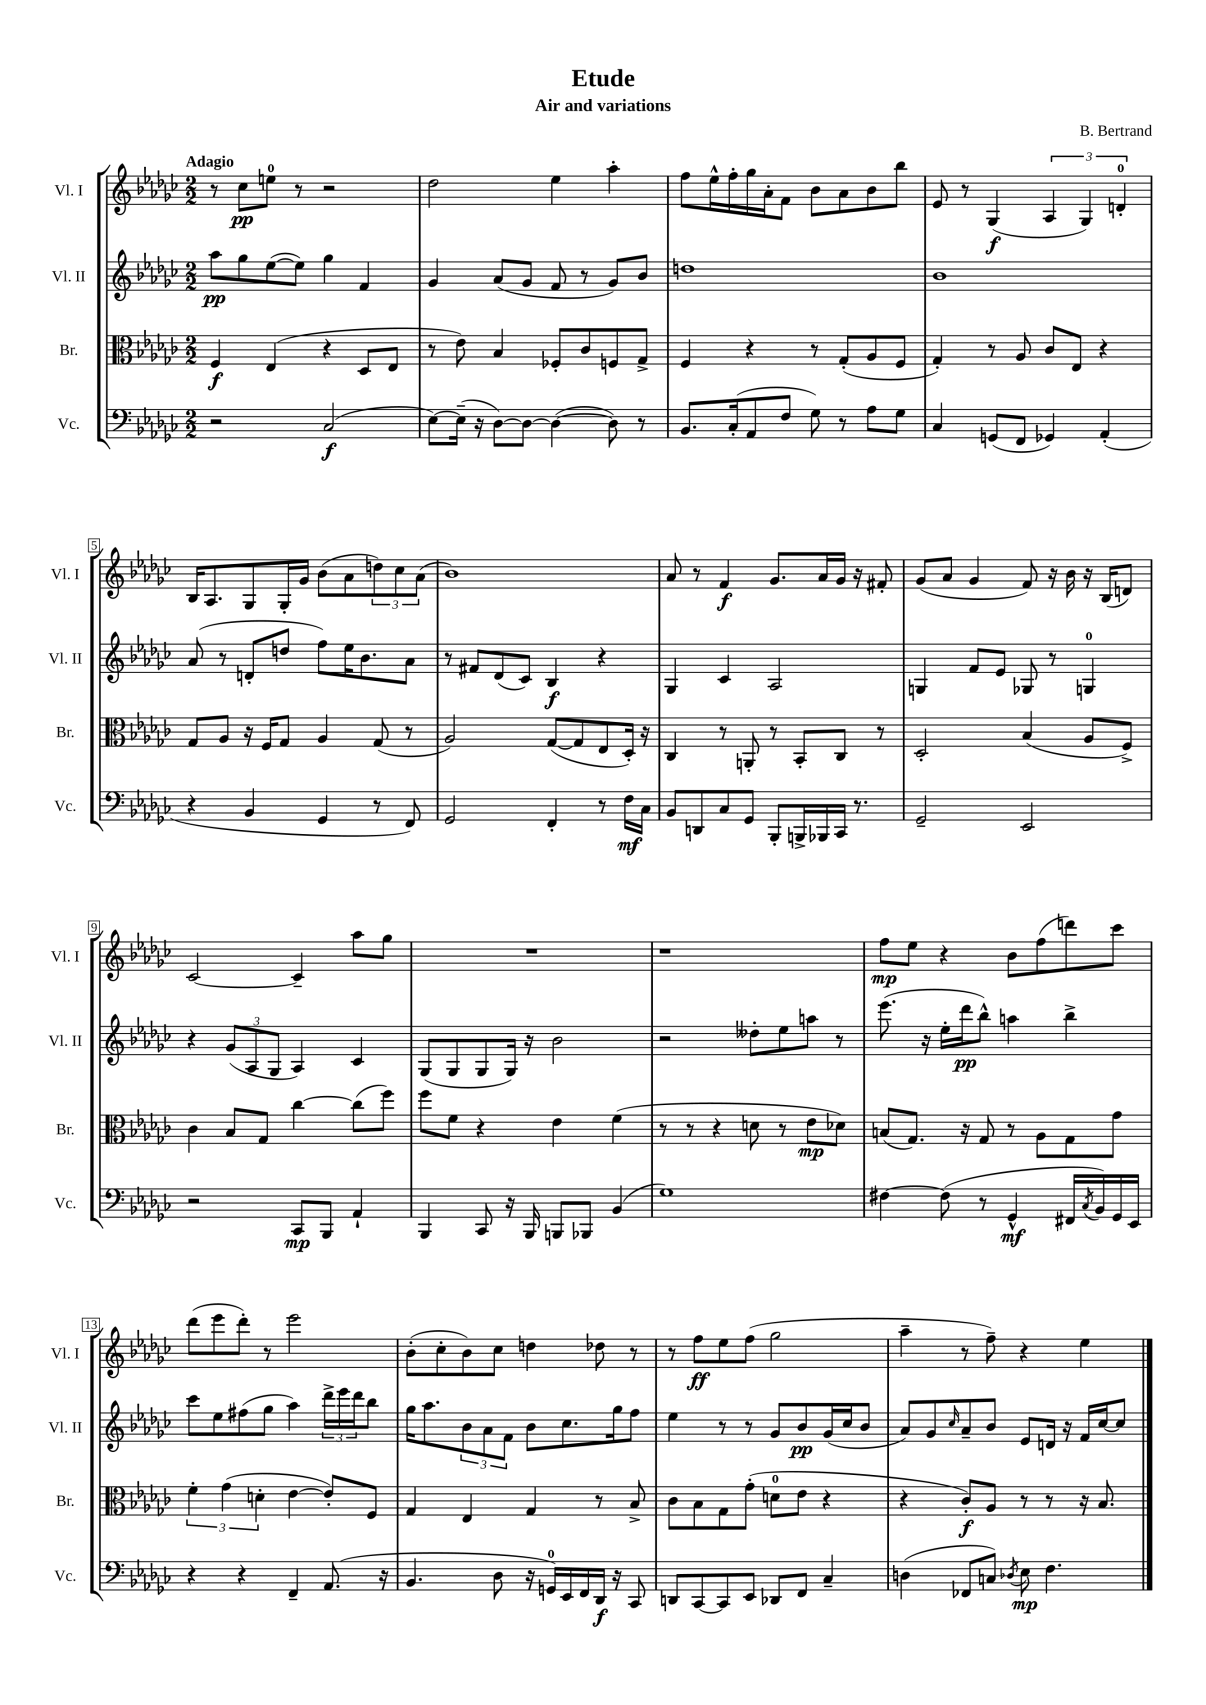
\header { title = "Etude" composer = "B. Bertrand" subtitle = "Air and variations" }
<<
\new StaffGroup <<
\new Staff = "s0" \with { instrumentName = "Vl. I" shortInstrumentName = "Vl. I" } {
    \clef treble \key ges \major \numericTimeSignature \time 2/2 \tempo "Adagio"
    r8 ces''8\pp e''8-0 r8 r2 |
    des''2 ees''4 aes''4-. |
    f''8 ees''16-^ f''16-. ges''16 aes'16-. f'8 bes'8 aes'8 bes'8 bes''8 |
    ees'8 r8 ges4\f( \tuplet 3/2 { aes4 ges4) d'4-0-. } |
    bes16 aes8. ges8 ges16-. ges'16 bes'8( aes'8 \tuplet 3/2 { d''8) ces''8 aes'8( } |
    bes'1) |
    aes'8 r8 f'4\f ges'8. aes'16 ges'16 r16 fis'8-. |
    ges'8( aes'8 ges'4 f'8) r16 bes'16 r16 bes16( d'8) |
    ces'2~ ces'4-- aes''8 ges''8 |
    R1 |
    r1 |
    f''8\mp ees''8 r4 bes'8 f''8( d'''8) ces'''8 |
    des'''8( ees'''8 des'''8-.) r8 ees'''2 |
    bes'8-.( ces''8-. bes'8) ces''8 d''4 des''8 r8 |
    r8 f''8\ff ees''8 f''8( ges''2 |
    aes''4-- r8 f''8--) r4 ees''4 \bar "|." |
}
\new Staff = "s1" \with { instrumentName = "Vl. II" shortInstrumentName = "Vl. II" } {
    \clef treble \key ges \major \numericTimeSignature \time 2/2
    aes''8\pp ges''8 ees''8~( ees''8) ges''4 f'4 |
    ges'4 aes'8( ges'8 f'8 r8 ges'8) bes'8 |
    d''1 |
    bes'1 |
    aes'8( r8 d'8-. d''8 f''8) ees''16 bes'8. aes'8 |
    r8 fis'8 des'8( ces'8) bes4\f r4 |
    ges4 ces'4 aes2 |
    g4 f'8 ees'8 ges8 r8 g4-0 |
    r4 \tuplet 3/2 { ges'8( aes8 ges8 } aes4) ces'4 |
    ges8( ges8 ges8 ges16) r16 bes'2 |
    r2 deses''8-. ees''8 a''8 r8 |
    ees'''8.( r16 ees''16-. des'''16\pp bes''8-^) a''4 bes''4-> |
    ces'''8 ees''8 fis''8( ges''8 aes''4) \tuplet 3/2 { des'''16-> ees'''16 des'''16 } bes''8 |
    ges''16 aes''8. \tuplet 3/2 { bes'8 aes'8 f'8 } bes'8 ces''8. ges''16 f''8 |
    ees''4 r8 r8 ges'8 bes'8\pp ges'16( ces''16 bes'8 |
    aes'8) ges'8 \grace { ces''16 } aes'8-- bes'8 ees'8 d'16 r16 f'16 ces''16~ ces''8 \bar "|." |
}
\new Staff = "s2" \with { instrumentName = "Br." shortInstrumentName = "Br." } {
    \clef alto \key ges \major \numericTimeSignature \time 2/2
    f4\f ees4( r4 des8 ees8 |
    r8 ees'8) bes4 fes8-. ces'8 f8 ges8-> |
    f4 r4 r8 ges8-.( aes8 f8 |
    ges4-.) r8 aes8 ces'8 ees8 r4 |
    ges8 aes8 r16 f16 ges8 aes4 ges8( r8 |
    aes2) ges8~( ges8 ees8 des16-.) r16 |
    ces4 r8 a,8-. r8 bes,8-. ces8 r8 |
    des2-. bes4( aes8 f8->) |
    ces'4 bes8 ges8 ces''4~ ces''8( f''8) |
    f''8 f'8 r4 ees'4 f'4( |
    r8 r8 r4 d'8 r8 ees'8\mp des'8) |
    b8( ges8.) r16 ges8 r8 aes8 ges8 ges'8 |
    \tuplet 3/2 { f'4-. ges'4( d'4-. } ees'4~ ees'8-.) f8 |
    ges4 ees4 ges4 r8 bes8-> |
    ces'8 bes8 ges8 ges'8-.( d'8-0 ees'8 r4 |
    r4 ces'8-.\f) aes8 r8 r8 r16 bes8. \bar "|." |
}
\new Staff = "s3" \with { instrumentName = "Vc." shortInstrumentName = "Vc." } {
    \clef bass \key ges \major \numericTimeSignature \time 2/2
    r2 ces2\f( |
    ees8~) ees16--( r16 des8~) des8~ des4~( des8) r8 |
    bes,8. ces16-.( aes,8 f8 ges8) r8 aes8 ges8 |
    ces4 g,8( f,8 ges,4) aes,4-.( |
    r4 bes,4 ges,4 r8 f,8) |
    ges,2 f,4-. r8 f16\mf ces16 |
    bes,8 d,8 ces8 ges,8 bes,,8-. b,,16-> bes,,16 ces,16 r8. |
    ges,2-- ees,2 |
    r2 ces,8\mp bes,,8 aes,4-! |
    bes,,4 ces,8 r16 bes,,16 b,,8 bes,,8 bes,4( |
    ges1) |
    fis4~ fis8( r8 ges,4-^\mf fis,16 \acciaccatura { ces8 } bes,16) ges,16 ees,16 |
    r4 r4 f,4-- aes,8.( r16 |
    bes,4. des8 r16 g,16-0) ees,16 f,16 des,16\f r16 ces,8 |
    d,8 ces,8~ ces,8 ees,8 des,8 f,8 ces4-- |
    d4( fes,8 c8) \acciaccatura { des8 } ees8\mp f4. \bar "|." |
}
>>
>>
\layout { \context { \Score \override BarNumber.stencil = #(make-stencil-boxer 0.1 0.3 ly:text-interface::print) } }
